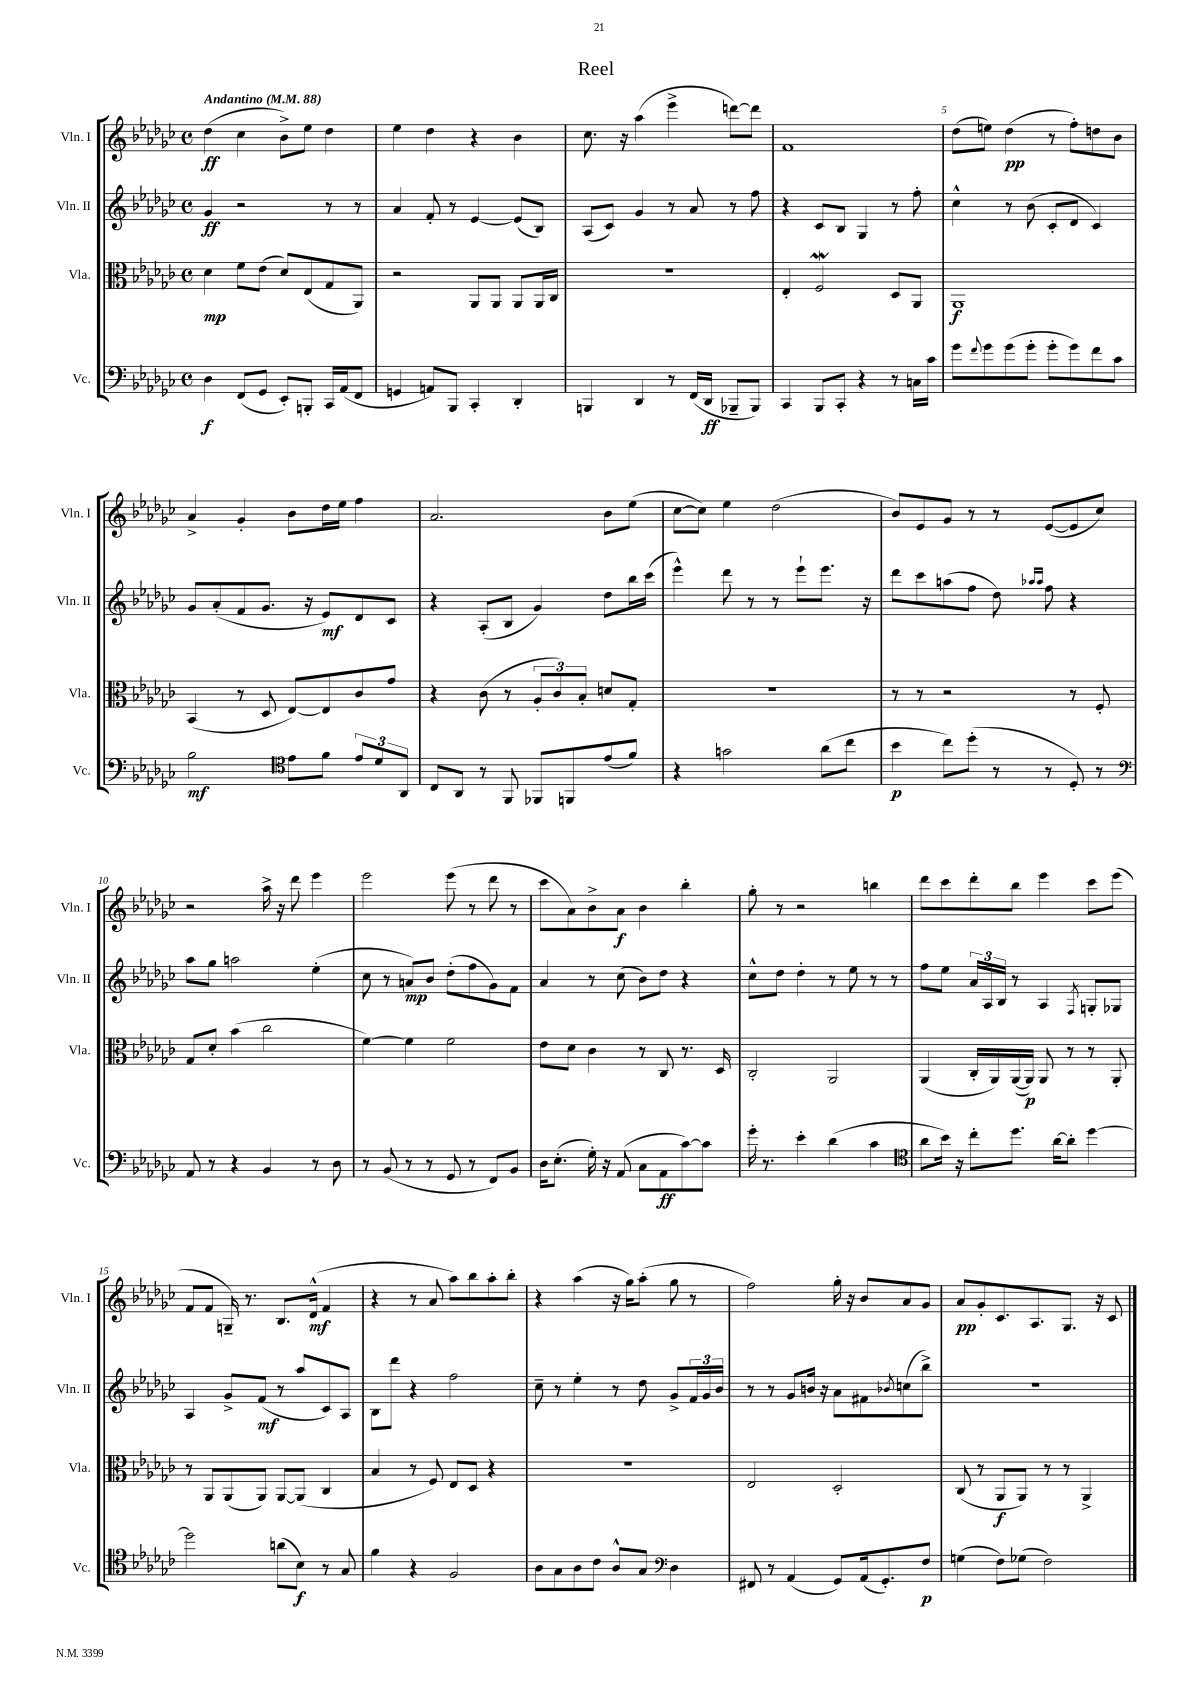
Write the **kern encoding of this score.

**kern	**kern	**kern	**kern
*staff4	*staff3	*staff2	*staff1
*clefF4	*clefC3	*clefG2	*clefG2
*k[b-e-a-d-g-c-]	*k[b-e-a-d-g-c-]	*k[b-e-a-d-g-c-]	*k[b-e-a-d-g-c-]
*M4/4	*M4/4	*M4/4	*M4/4
*met(c)	*met(c)	*met(c)	*met(c)
*MM88	*MM88	*MM88	*MM88
4D-	4d-	4g-	(4dd-
(8FF	8f	2r	4cc-
8GG-	(8e-	.	.
8EE-')	8d-)	.	8b-^)
8BBB'	(8E-	.	8ee-
16CC-	8G-	8r	4dd-
(16AA-	.	.	.
8FF	8AA-)	8r	.
=	=	=	=
4GG	2r	4a-	4ee-
8AA)	.	8f'	4dd-
8BBB-	.	8r	.
4CC-'	8AA-	[4e-	4r
.	8AA-	.	.
4DD-'	8AA-	(8e-]	4b-
.	16AA-	8B-)	.
.	16C-	.	.
=	=	=	=
4BBB	1r	(8A-	8.cc-
.	.	8c-)	.
.	.	.	16r
4DD-	.	4g-	(4aa-
8r	.	8r	4eee-^
(16FF	.	8a-	.
16DD-	.	.	.
8BBB-~	.	8r	[8ddd)
8BBB-)	.	8ff	8ddd]
=	=	=	=
4CC-	4E-'	4r	1f
8BBB-	2F	8c-	.
8CC-'	.	8B-	.
4r	.	4G-	.
8r	8D-	8r	.
16C	8AA-	8ff'	.
16c-	.	.	.
=	=	=	=
8g-	1AA-	4cc-^^	(8dd-
8qqf	.	.	.
8g-	.	.	8ee)
(8g-	.	8r	(4dd-
8g-'	.	(8b-	.
8g-'	.	8c-'	8r
8g-)	.	8d-	8ff')
8f	.	4c-)	8dd
8c-	.	.	8b-
=	=	=	=
2B-	(4BB-	8g-	4a-^
.	.	(8a-'	.
.	8r	8f	4g-'
.	8D-	8.g-	.
*clefC4	*	*	*
8e-	[8E-)	.	8b-
.	.	16r	.
8f	8E-]	8e-)	16dd-
.	.	.	16ee-
12e-	8c-	8d-	4ff
12d-	.	.	.
.	8g-	8c-	.
12AA-	.	.	.
=	=	=	=
8C-	4r	4r	2.a-
8AA-	.	.	.
8r	(8c-	(8A-'	.
8FF	8r	8B-	.
8FF-	12A-'	4g-)	.
.	12c-)	.	.
8FF	.	.	.
.	12B-'	.	.
(8e-	8d	8dd-	8b-
8f)	8G-'	16bb-	(8ee-
.	.	(16ccc-	.
=	=	=	=
4r	1r	4eee-^^)	[8cc-
.	.	.	8cc-])
2g	.	8ddd-	4ee-
.	.	8r	.
.	.	8r	(2dd-
.	.	8eee-`	.
(8a-	.	8.eee-	.
8cc-	.	.	.
.	.	16r	.
=	=	=	=
4b-	8r	8ddd-	8b-)
.	8r	8ccc-	8e-
8cc-)	2r	(8aa	8g-
(8dd-'	.	8ff	8r
8r	.	8dd-)	8r
.	.	16qqaa-	.
.	.	16qqaa-	.
8r	.	8ff	([8e-
8D-')	8r	4r	8e-]
8r	8F'	.	8cc-)
=	=	=	=
*clefF4	*	*	*
8AA-	8G-	8aa-	2r
8r	8d-'	8gg-	.
4r	(4b-	2aa	.
4BB-	2cc-	.	16aa-^
.	.	.	16r
.	.	.	8ddd-
8r	.	(4ee-'	4eee-
8D-	.	.	.
=	=	=	=
8r	[4f)	8cc-	2eee-
(8BB-	.	8r	.
8r	4f]	8a)	.
8r	.	8b-	.
8GG-	2f	(8dd-'	(8eee-
8r	.	8ff	8r
8FF)	.	8g-)	8ddd-
8BB-	.	8f	8r
=	=	=	=
16D-	8e-	4a-	8ccc-
(8.E-'	.	.	.
.	8d-	.	8a-)
16G-')	4c-	8r	8b-^
16r	.	.	.
(8AA-	.	(8cc-	8a-
8C-	8r	8b-)	4b-
8AA-	8C-	8dd-	.
[8c-)	8.r	4r	4bb-'
8c-]	.	.	.
.	16D-	.	.
=	=	=	=
16g-'	2C-'	8cc-^^	8gg-'
8.r	.	.	.
.	.	8dd-	8r
4e-'	.	4dd-'	2r
(4d-	2AA-	8r	.
.	.	8ee-	.
4c-	.	8r	4bb
.	.	8r	.
=	=	=	=
*clefC4	*	*	*
8a-	(4AA-	8ff	8ddd-
16b-)	.	8ee-	8ccc-
16r	.	.	.
8cc-'	16C-'	24a-	8ddd-'
.	.	24A-	.
.	16AA-)	.	.
.	.	24B-	.
8.dd-	([16AA-	8r	8bb-
.	16AA-])	.	.
.	8AA-	4A-	4eee-
[16a-	.	.	.
8a-']	8r	.	.
.	.	8qF	.
[4dd-	8r	8G'	8ccc-
.	8AA-'	8G-	(8eee-
=	=	=	=
2dd-]	8r	4A-	8f
.	8AA-	.	8f
.	(8AA-	8g-^	16G~)
.	.	.	8.r
.	8AA-)	(8f	.
(8a	[8AA-	8r	8.B-
8B-)	(8AA-]	8aa-	.
.	.	.	(16d-^^
8r	4C-	8c-)	4f
8G-	.	8A-	.
=	=	=	=
4f	4B-	8B-	4r
.	.	8ddd-	.
4r	8r	4r	8r
.	8F)	.	8a-
2F	8E-	2ff	8aa-)
.	8D-	.	8bb-
.	4r	.	8aa-'
.	.	.	8bb-'
=	=	=	=
8A-	1r	8cc-~	4r
8G-	.	8r	.
8A-	.	4ee-'	(4aa-
8c-	.	.	.
8A-^^	.	8r	16r
.	.	.	16gg-)
8G-	.	8dd-	(8aa-'
*clefF4	*	*	*
4D-	.	8g-^	8gg-
.	.	24f	8r
.	.	24g-	.
.	.	24b-	.
=	=	=	=
8FF#	2E-	8r	2ff)
8r	.	8r	.
(4AA-	.	8g-	.
.	.	16b	.
.	.	16r	.
8GG-)	2D-'	8a-	16gg-'
.	.	.	16r
(16AA-	.	8f#	8b-
8.GG-')	.	.	.
.	.	8qb-	.
.	.	(8cc	8a-
8F	.	8bb-^)	8g-
=	=	=	=
(4G	(8C-	1r	8a-
.	8r	.	8g-'
8F)	8AA-	.	8.c-
(8G-	8AA-)	.	.
.	.	.	8.A-
2F)	8r	.	.
.	8r	.	8.G-
.	4AA-^	.	.
.	.	.	16r
.	.	.	8c-
==	==	==	==
*-	*-	*-	*-
